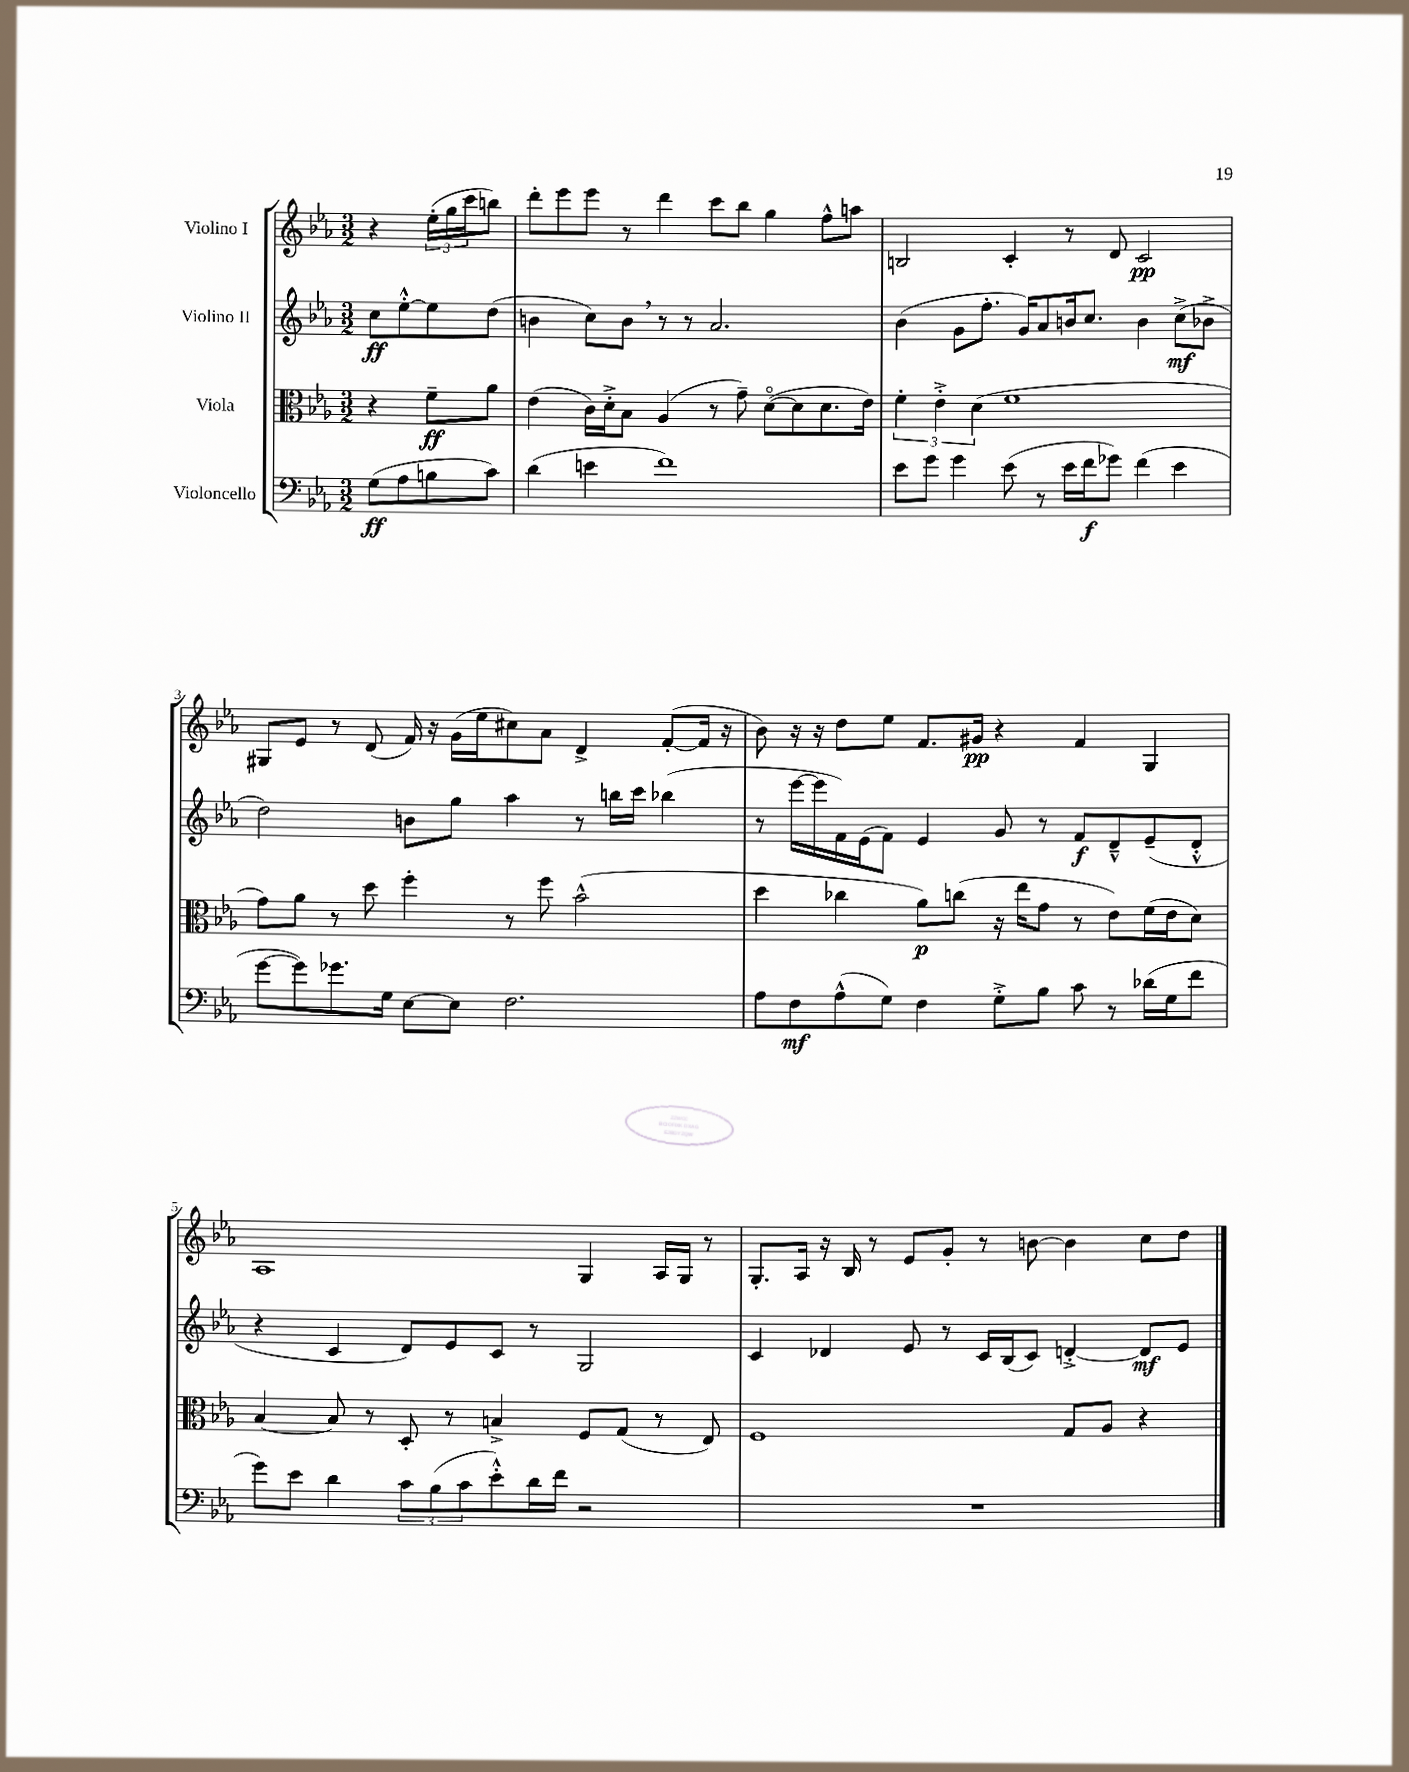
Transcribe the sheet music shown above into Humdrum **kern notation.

**kern	**kern	**kern	**kern
*staff4	*staff3	*staff2	*staff1
*clefF4	*clefC3	*clefG2	*clefG2
*k[b-e-a-]	*k[b-e-a-]	*k[b-e-a-]	*k[b-e-a-]
*M3/2	*M3/2	*M3/2	*M3/2
(8G	4r	8cc	4r
8A-	.	[8ee-'^^	.
8B	8f~	8ee-]	(24ee-'
.	.	.	24gg
.	.	.	24ccc
8c)	8a-	(8dd	8bb)
=	=	=	=
(4d	(4e-	4b	8ddd'
.	.	.	8eee-
4e	16c)	8cc)	8eee-
.	16d'^	.	.
.	8B-	8b	8r
1f)	(4A-	8r	4ddd
.	.	8r	.
.	8r	2.a-	8ccc
.	8g~)	.	8bb-
.	([8do	.	4gg
.	8d]	.	.
.	8.d	.	8ff^^
.	.	.	8aa
.	16e-)	.	.
=	=	=	=
8e-	6f'	(4b-	2B
8g	.	.	.
.	6e-'^	.	.
4g	.	8g	.
.	(6d	.	.
.	.	8.ff'	.
(8e-	1f	.	4c'
.	.	16g)	.
8r	.	8a-	.
16e-	.	16b	8r
16f	.	8.cc	.
8g-)	.	.	8d
(4f	.	4b	2c
4e-	.	(8cc^	.
.	.	8b-^	.
=	=	=	=
[8g	8g)	2dd)	8G#
8g])	8a-	.	8e-
8.g-	8r	.	8r
.	8dd	.	(8d
16G	.	.	.
[8E-	4ff'	8b	16f)
.	.	.	16r
8E-]	.	8gg	(16g
.	.	.	16ee-
2.F	8r	4aa-	8cc#)
.	8ff	.	8a-
.	(2b-^^	8r	4d^
.	.	16bb	.
.	.	16ccc	.
.	.	(4bb-	([8f'
.	.	.	16f]
.	.	.	16r
=	=	=	=
8A-	4dd	8r	8b-)
8F	.	[16eee-	16r
.	.	16eee-]	16r
(8A-^^	4cc-	16f)	8dd
.	.	(16e-	.
8G)	.	8f)	8ee-
4F	8a-)	4e-	8.f
.	(8cc	.	.
.	.	.	16g#
8G'^	16r	8g	4r
.	16ee-	.	.
8B-	8g	8r	.
8c	8r	8f	4f
8r	8e-)	8d~^^	.
(16d-	(16f	(8e-~	4G
16G	16e-	.	.
8f	8d)	8d'^^	.
=	=	=	=
8g)	[4B-	4r	1A-
8e-	.	.	.
4d	8B-]	4c	.
.	8r	.	.
12c	8D'	8d)	.
(12B-	.	.	.
.	8r	8e-	.
12c	.	.	.
8e-'^^)	4B^	8c	.
16d	.	8r	.
16f	.	.	.
2r	8F	2G	4G
.	(8G	.	.
.	8r	.	16A-
.	.	.	16G
.	8E-)	.	8r
=	=	=	=
1.r	1F	4c	8.G'
.	.	.	16A-
.	.	4d-	16r
.	.	.	16B-
.	.	.	8r
.	.	8e-	8e-
.	.	8r	8g'
.	.	16c	8r
.	.	(16B-	.
.	.	8c)	[8b
.	8G	[4d'^	4b]
.	8A-	.	.
.	4r	8d]	8cc
.	.	8e-	8dd
==	==	==	==
*-	*-	*-	*-
